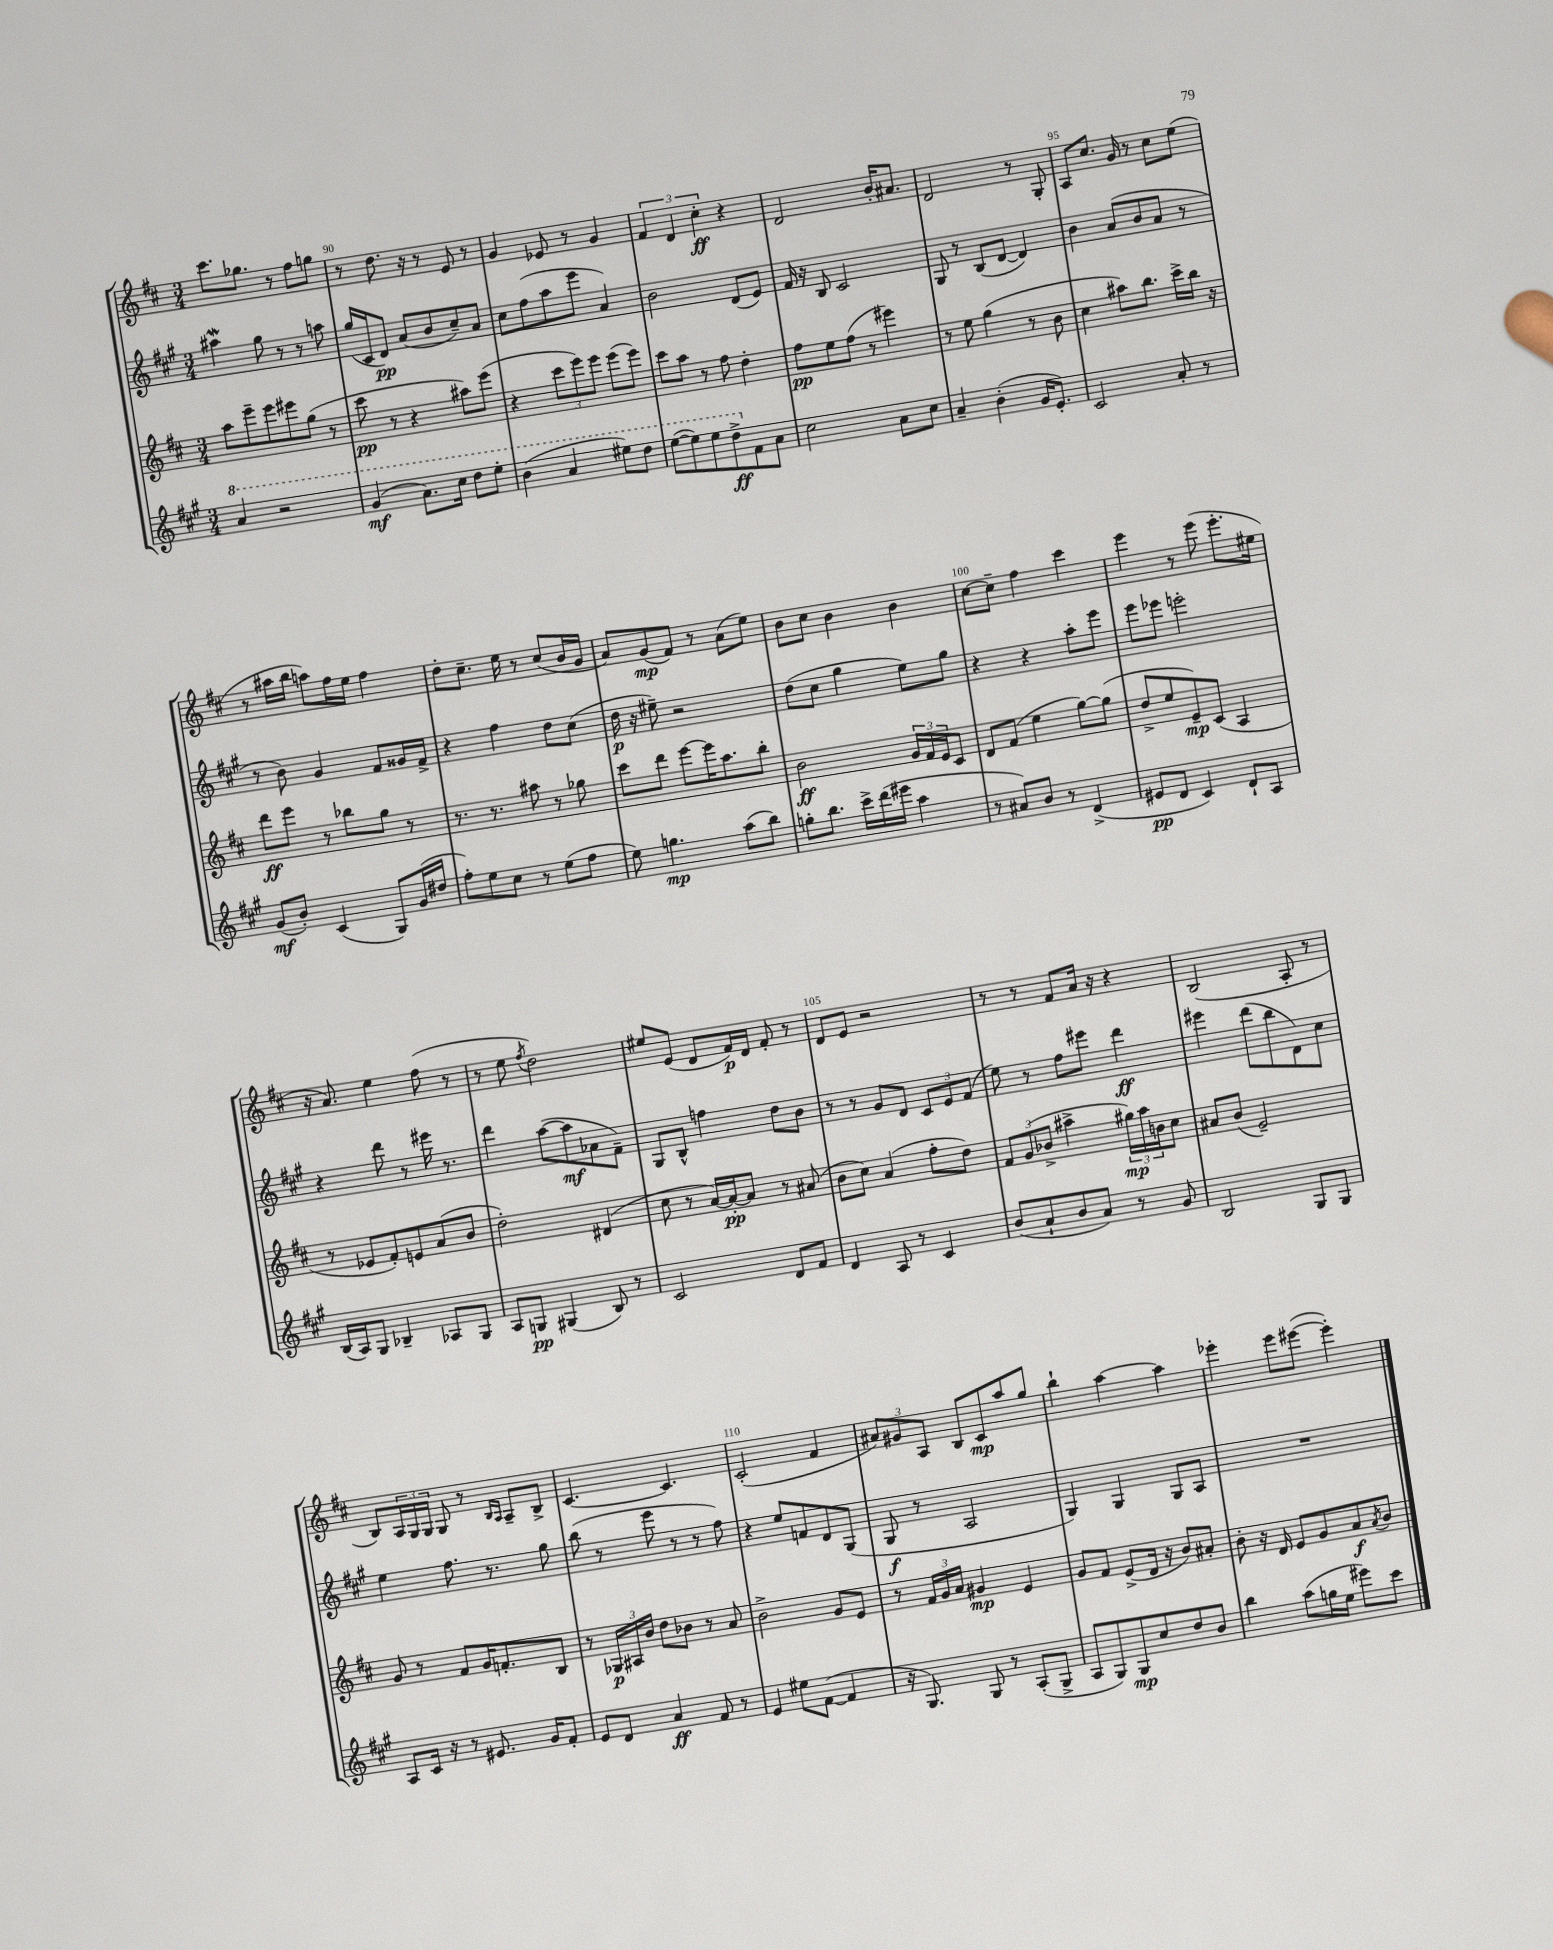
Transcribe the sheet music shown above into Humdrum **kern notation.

**kern	**kern	**kern	**kern
*staff4	*staff3	*staff2	*staff1
*clefG2	*clefG2	*clefG2	*clefG2
*k[f#c#g#]	*k[f#c#]	*k[f#c#g#]	*k[f#c#]
*M3/4	*M3/4	*M3/4	*M3/4
4aa/	8aa\L	4aa#\	8.ccc#\L
.	8eee~\	.	.
.	.	.	8.gg-\J
2r	8eee\	8gg#\	.
.	8eee#\	8r	8r
.	(8gg\J	8r	8ff#\L
.	8r	8aa\	8gg\J
=	=	=	=
(4gg#/	8ccc#\	(16gg#/LL	8r
.	.	16c#/J	.
.	8r	8d/J)	8.dd\
8.aa\L)	4r	(8a/L	.
.	.	.	16r
.	.	8b/	8r
16ccc#\Jk	.	.	.
8ddd\L	8aa#\L)	8cc#~/)	8e/
8eee'\J	(8eee\J	8a/J	8r
=	=	=	=
(4bb\	4r	8cc#\L	4g/
.	.	(8ff#\	.
4aa/	12ccc#\L	8aa\	8e-/
.	12eee\)	.	.
.	.	8eee\J	8r
.	12eee\J	.	.
8eee#\L)	(8eee\L	4a/)	4g/
8ddd\J	8eee\J)	.	.
=	=	=	=
([8eee\L	8ccc#\L	2b\	6f#/
8eee\])	8aa\J	.	.
.	.	.	6d/
8eee\	8r	.	.
.	.	.	6cc#'\
8ddd^\	8ff#\	.	.
8f#\	4dd'\	(8d/L	4r
8a\J	.	8e/J)	.
=	=	=	=
2cc#\	8ff#\L	16f#/	2d/
.	.	16r	.
.	8ee\	8B/	.
.	(8ff#\J	2c#/	.
.	8r	.	.
8a\L	4eee#\)	.	16b'/LK
.	.	.	8.a#/J
8cc#\J	.	.	.
=	=	=	=
4a~/	8r	8G#/	2d/
.	8ee\	8r	.
(4b'\	(4gg\	(8B/L	.
.	.	[8d/J	.
16g#/LK	8r	4d/])	8r
8.e'/J)	.	.	.
.	8b\	.	8G'/
=	=	=	=
2c#/	4cc#\	4b\	8A/L
.	.	.	8.cc#/J
.	8aa#\L)	(8a/L	.
.	.	.	16g/
.	8.bb\J	8b/	8r
8a'/	.	8a/J	8cc#\L
.	16ccc#^\LL	.	.
8r	16bb\JJ	8r	(8ee\J
.	16r	.	.
=	=	=	=
(8g#/L	8ddd\L	8r	8r
8b'/J)	8eee\J	8b\)	16aa#\LL
.	.	.	16bb\JJ
(4c#/	8r	4g#/	8aa\L)
.	8bb-\L	.	16ff#\L
.	.	.	16ee\JJ
8G#/L)	8gg\J	8f#/L	4ff#\
(16g#/L	8r	16g##/L	.
16dd#/JJ	.	16f#^/JJ	.
=	=	=	=
8ff#'\L)	8.r	4r	8dd'\L
8ee\	.	.	8.cc#~\J
.	8.r	.	.
8cc#\J	.	4ff#\	.
.	.	.	16ee\
8r	8aa#\	.	8r
(8ee\L	8r	8dd\L	(8cc#/L
8ff#\J	8gg-\	(8cc#\J	16b/L
.	.	.	16g/JJ
=	=	=	=
8ee\)	8ccc#\L	16dd\	8a/L)
.	.	16r	.
4.gg\	8ddd\J	8ee#~\)	(8g/
.	[8eee\L	2r	8f#/J)
.	16eee\]K	.	8r
.	8.aa\	.	.
(8aa\L	.	.	(8a\L
8bb\J)	8bb'\J	.	8ee\J)
=	=	=	=
8gg'\L	2b\	(8dd\L	8b\L
8.bb\J	.	8cc#\J	8cc#\J
.	.	4gg#\	4b\
16ccc#^\LL	.	.	.
(16ddd\	.	.	.
16eee#\JJ	.	.	.
4aa\	24g/LL	8ee\L)	4b\
.	24f#/	.	.
.	24e/J	.	.
.	8c#/J	8gg#\J	.
=	=	=	=
8r	8d/L	4r	[8cc#\L
8a#/L)	(8f#/J	.	8cc#~\]J
8b/J	4ee\	4r	4ff#\
8r	.	.	.
(4d^/	[8gg\L)	8aa'\L	4ccc#\
.	(8gg\]J	8eee\J	.
=	=	=	=
8e#/L	8dd^/L	8eee\L	4eee\
8d/J	8ee/	8eee-\J	.
4c#/)	8e~/)	2eee'\	8r
.	(8c#/J	.	(8eee\
8d`/L	4A/	.	8.eee'\L
8A/J	.	.	.
.	.	.	16ee#\Jk
=	=	=	=
(16B/LL	8r	4r	16r
16A/J)	.	.	8.a/)
8G#/J	8e-/L	.	.
4B-~/	8f#'/)	8ddd\	4ee\
.	8e/	8r	.
8A-/L	(8a/	16eee#\	(8ff#\
.	.	8.r	.
8G#/J	8b/J	.	8r
=	=	=	=
8A/L	2dd'\)	4ddd\	8r
8G/J	.	.	8ee\
.	.	.	8qff#/
(4G#/	.	([8aa\L	2dd\)
.	.	8aa\]	.
8B/)	(4d#/	8a-\	.
8r	.	8f#~\J)	.
=	=	=	=
2c#/	8cc#\	8G#/L	8ee#/L
.	8r	8B^^/J	(8e/J
.	[16a/LL)	4ff\	8d/L
.	16a'/_J	.	.
.	8a/]J	.	16f#/L)
.	.	.	16d/JJ
8d/L	8r	8dd\L	8f#'/
8f#/J	(8a#/	8b\J	8r
=	=	=	=
4d/	8b\L	8r	8d/L
.	8cc#\J)	8r	8e/J
8A/	(4a/	8g#/L	2r
8r	.	8d/J	.
4c#/	8ff#'\L	12c#/L	.
.	.	12e/	.
.	8dd\J)	.	.
.	.	(12f#/J	.
=	=	=	=
(8b/L	12f#/L	8ee\)	8r
.	(12g/	.	.
8a`/	.	8r	8r
.	12b-^/J	.	.
8b/	4aa#^\	8ff#\L	8f#/L
8a/J)	.	8eee#\J	16a/Jk
.	.	.	16r
8r	24gg#\LL)	4ddd\	4r
.	24aa#\	.	.
.	24b\J	.	.
8g#/	8cc#\J	.	.
=	=	=	=
2B/	8a#/L	4eee#\	(2B/
.	(8b/J	.	.
.	2e~/)	(8ddd\L	.
.	.	8bb\	.
8G#/L	.	8d\)	8A'/
8G#/J	.	8cc#\J	8r
=	=	=	=
8A/L	8g/	4ee\	8B/L)
16c#/Jk	8r	.	24A/L
.	.	.	24G/
16r	.	.	.
.	.	.	24G/JJ
8r	8f#/L	8.ff#\	8G/
8.e#/	16g/K	.	8r
.	8.f'/	8.r	.
.	.	.	16qqB/LL
.	.	.	16qqA/JJ
.	.	.	8A~/L
16g#/LK	.	.	.
8f#'/J	8B/J	8gg#\	8B^/J
=	=	=	=
8e/L	8r	(8bb\	[4.c#/
8d/J	24G-/LL	8r	.
.	24A#/	.	.
.	24b/JJ	.	.
4a/	8dd\L	8eee\	.
.	8b-\J	8r	4.c#/]
8f#/	8r	8r	.
8r	8a/	8ff#\)	.
=	=	=	=
4e/	2b^\	4r	(2c#'/
8ee#\L	.	8ee/L	.
([8f#\J	.	8f/	.
4f#/]	8g/L	8d/	4f#/
.	8e/J	(8G#/J	.
=	=	=	=
16r	8r	8G#/	12a#/L)
8.G#/)	.	.	.
.	.	.	12g#/
.	24f#/LL	8r	.
.	24g/	.	12A/J
.	24a/JJ	.	.
8G#/	4g#/	2A/	8B/L
8r	.	.	8c#/
(8A'/L	4e/	.	8aa/
8G#^/J	.	.	8gg/J
=	=	=	=
8A/L	8g/L	4G#/)	4bb`\
8G#/)	8f#/J	.	.
8G#/	(8e^/L	4G#/	[4aa\
8cc#/	16d/Jk	.	.
.	16r	.	.
8dd/	8b/L)	8G#/L	4aa\]
8b/J	8a#'/J	8A/J	.
=	=	=	=
4bb\	8b'\	2.r	4eee-'\
.	16r	.	.
.	16d/	.	.
(8aa\L	8e/L	.	8eee-\L
16gg\L	8g/	.	([8eee#\J
16ee\JJ	.	.	.
8eee#\L)	8a/	.	4eee#'\])
.	8qa/	.	.
8ccc#\J	8b/J	.	.
==	==	==	==
*-	*-	*-	*-
